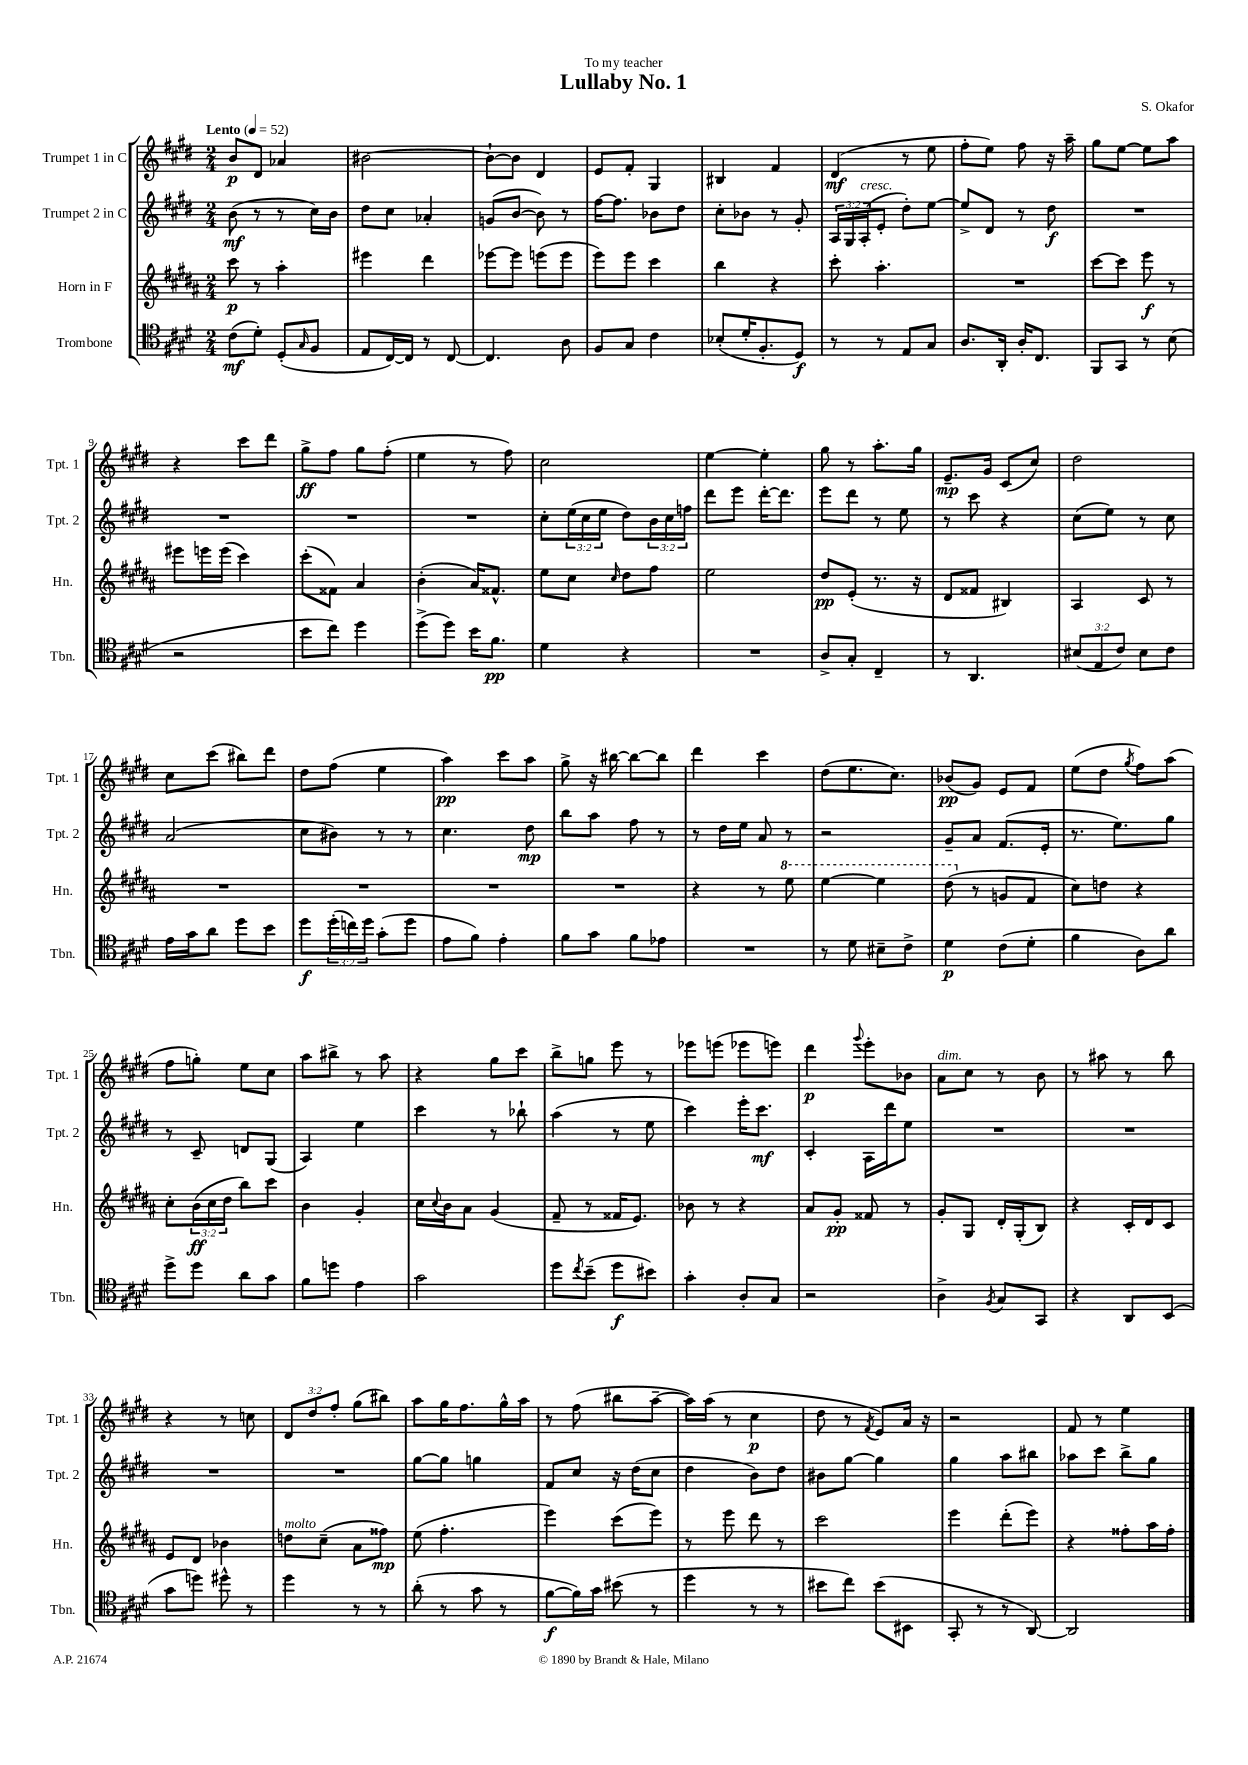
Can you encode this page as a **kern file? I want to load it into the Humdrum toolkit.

**kern	**kern	**kern	**kern
*staff4	*staff3	*staff2	*staff1
*clefC4	*clefG2	*clefG2	*clefG2
*k[f#c#g#d#]	*k[f#c#g#d#a#]	*k[f#c#g#d#]	*k[f#c#g#d#]
*M2/4	*M2/4	*M2/4	*M2/4
*MM52	*MM52	*MM52	*MM52
(8c#\L	8ccc#\	(8b\	8b/L
8d#'\J)	8r	8r	8d#/J
(8D#'/L	4aa#'\	8r	4a-/
16qqG#/	.	.	.
8F#/J	.	16cc#\LL)	.
.	.	16b\JJ	.
=	=	=	=
8E/L	4eee#\	8dd#\L	[2b#\
[16C#/L)	.	8cc#\J	.
16C#/]JJ	.	.	.
8r	4ddd#\	4a-'/	.
[8C#/	.	.	.
=	=	=	=
4.C#/]	[8eee-\L	(8g/L	8b#`\_L
.	8eee-\]J	[8b/J	8b#\]J
.	(8eee\L	8b\])	4d#/
8A\	8eee\J	8r	.
=	=	=	=
8F#/L	8eee\L)	[16ff#\LK	8e/L
.	.	8.ff#\]J	.
8G#/J	8eee\J	.	8f#'/J
4c#\	4ccc#\	8b-\L	4G#/
.	.	8dd#\J	.
=	=	=	=
(8B-'/L	4bb\	8cc#'\L	4B#/
16d#'/K	.	8b-\J	.
8.F#'/	.	.	.
.	4r	8r	4f#/
8D#/J)	.	8g#'/	.
=	=	=	=
8r	8ccc#'\	24A/LL	(4d#/
.	.	24G#/	.
.	.	(24A'/J	.
8r	4.aa#'\	8e'/J	.
8E/L	.	8dd#'\L)	8r
8G#/J	.	[8ee\J	8ee\
=	=	=	=
8.A/L	2r	8ee^/]L	8ff#'\L
.	.	8d#/J	8ee\J)
16AA'/Jk	.	.	.
16A'/LK	.	8r	8ff#\
8.C#/J	.	.	.
.	.	8dd#\	16r
.	.	.	16aa~\
=	=	=	=
8FF#/L	[8ccc#\L	2r	8gg#\L
8GG#/J	8ccc#\]J	.	[8ee\J
8r	8eee\	.	8ee\]L
(8B\	8r	.	8aa\J
=	=	=	=
2r	8eee#\L	2r	4r
.	16eee\L	.	.
.	(16eee\JJ	.	.
.	4ccc#\)	.	8ccc#\L
.	.	.	8ddd#\J
=	=	=	=
8b\L	(8ccc#'\L	2r	8gg#^\L
8cc#\J)	8f##\J)	.	8ff#\J
4dd#\	4a#/	.	8gg#\L
.	.	.	(8ff#'\J
=	=	=	=
(8dd#^\L	(4b'\	2r	4ee\
8dd#\J)	.	.	.
16b\LK	16a#/LK)	.	8r
8.f#\J	8.f##^^/J	.	.
.	.	.	8ff#\)
=	=	=	=
4d#\	8ee\L	8cc#'\L	2cc#\
.	8cc#\J	(24ee\L	.
.	.	24cc#\	.
.	.	24ee\JJ	.
.	16qqcc#/	.	.
4r	8dd#\L	8dd#\L)	.
.	8ff#\J	24b\L	.
.	.	24cc#\	.
.	.	24ff\JJ	.
=	=	=	=
2r	2ee\	8ddd#\L	[4ee\
.	.	8eee\J	.
.	.	[16ddd#'\LK	4ee'\]
.	.	8.ddd#\]J	.
=	=	=	=
8A^/L	8dd#/L	8eee\L	8gg#\
8G#'/J	(8e'/J	8ddd#\J	8r
4C#~/	8.r	8r	8.aa'\L
.	.	8ee\	.
.	16r	.	16gg#\Jk
=	=	=	=
8r	8d#/L	8r	8.e~/L
4.AA/	8f##/J	8ccc#\	.
.	.	.	16g#/Jk
.	4B#/)	4r	(8c#/L
.	.	.	8cc#/J)
=	=	=	=
(12B#/L	4A#/	(8cc#\L	2dd#\
12E/	.	.	.
.	.	8ee\J)	.
12c#/J)	.	.	.
8B#\L	8c#/	8r	.
8c#\J	8r	8cc#\	.
=	=	=	=
16e\LL	2r	(2a/	8cc#\L
16g#\J	.	.	.
8a\J	.	.	(8ccc#\J
8dd#\L	.	.	8bb#\L)
8b\J	.	.	8ddd#\J
=	=	=	=
8dd#\L	2r	8cc#\L	8dd#\L
(24dd#'\L	.	8b#\J)	(8ff#\J
24cc\)	.	.	.
24dd#\JJ	.	.	.
(8g#'\L	.	8r	4ee\
8dd#\J	.	8r	.
=	=	=	=
8e\L	2r	4.cc#\	4aa\)
8f#\J)	.	.	.
4e'\	.	.	8ccc#\L
.	.	8dd#\	8aa\J
=	=	=	=
8f#\L	2r	8bb\L	8gg#^\
8g#\J	.	8aa\J	16r
.	.	.	[16bb#\
8f#\L	.	8ff#\	8bb#\_L
8e-\J	.	8r	8bb#\]J
=	=	=	=
2r	4r	8r	4ddd#\
.	.	16dd#\LL	.
.	.	16ee\JJ	.
.	8r	8a/	4ccc#\
.	8eee\	8r	.
=	=	=	=
8r	[4eee\	2r	(8dd#\L
8d#\	.	.	8.ee\
8B#~\L	4eee\]	.	.
.	.	.	8.cc#\J)
8c#^\J	.	.	.
=	=	=	=
4d#\	(8ddd#\	8g#~/L	(8b-/L
.	8r	8a/J	8g#/J)
(8c#\L	8g/L	(8.f#/L	8e/L
8d#'\J	8f#/J	.	8f#/J
.	.	16e'/Jk	.
=	=	=	=
4f#\	8cc#\L)	8.r	(8ee\L
.	8dd\J	.	8dd#\J
.	.	8.ee\L)	.
.	.	.	8qgg#/
8A\L)	4r	.	8ff#\L)
8a\J	.	8gg#\J	(8aa\J
=	=	=	=
8dd#^\L	8cc#'\L	8r	8ff#\L
8dd#\J	(24b\L	8c#~/	8gg'\J)
.	24cc#\	.	.
.	24dd#\JJ	.	.
8a\L	8bb\L)	8d/L	8ee\L
8g#\J	8ccc#\J	(8G#/J	8cc#\J
=	=	=	=
8f#\L	4b\	4A/)	8aa\L
8dd\J	.	.	8bb#^\J
4e\	4g#'/	4ee\	8r
.	.	.	8aa\
=	=	=	=
2g#\	16cc#\LL	4ccc#\	4r
.	8qqcc#/	.	.
.	16b\J	.	.
.	8a#\J	.	.
.	(4g#/	8r	8gg#\L
.	.	8bb-`\	8ccc#\J
=	=	=	=
8dd#\L	8f#~/	(4aa\	8bb^\L
8qcc#/	.	.	.
(8b~\J	8r	.	8gg\J
8dd#\L	16f##/LK	8r	8eee\
.	8.e/J)	.	.
8b#\J)	.	8ee\	8r
=	=	=	=
4g#'\	8b-\	4ccc#\)	8eee-\L
.	8r	.	(8eee\J
8A'/L	4r	16eee'\LK	8eee-\L
.	.	8.ccc#\J	.
8G#/J	.	.	8eee\J)
=	=	=	=
2r	8a#/L	4c#'/	4ddd#\
.	8g#'/J	.	.
.	.	.	8qqggg#/
.	8f##/	16A\LL	8eee'\L
.	.	16ddd#\J	.
.	8r	8ee\J	8b-\J
=	=	=	=
4A^\	8g#'/L	2r	8a\L
.	8G#/J	.	8cc#\J
8qF#/	.	.	.
8G#/L	16d#'/LL	.	8r
.	(16G#'/J	.	.
8GG#/J	8B/J)	.	8b\
=	=	=	=
4r	4r	2r	8r
.	.	.	8aa#\
8AA/L	16c#'/LL	.	8r
.	16d#/J	.	.
(8BB/J	8c#/J	.	8bb\
=	=	=	=
8g#\L	8e/L	2r	4r
8dd\J)	8d#/J	.	.
8dd#^^\	4b-\	.	8r
8r	.	.	8cc\
=	=	=	=
4dd#\	8dd\L	2r	12d#/L
.	.	.	12dd#/
.	(8cc#~\J	.	.
.	.	.	12ff#'/J
8r	8a#\L	.	(8gg#\L
8r	8ff##\J)	.	8bb#\J)
=	=	=	=
(8a'\	(8ee\	[8gg#\L	8aa\L
8r	4.ff#'\	8gg#\]J	16gg#\K
.	.	.	8.ff#\
8g#\	.	4gg\	.
8r	.	.	16gg#^^\L
.	.	.	16aa\JJ
=	=	=	=
[8f#\L	4eee\)	8f#/L	8r
16f#\]L)	.	8cc#/J	(8ff#\
16g#\JJ	.	.	.
(8b#\	(8ccc#\L	16r	8bb#\L
.	.	(16dd#\LK	.
8r	8eee\J)	8cc#\J	[8aa~\J
=	=	=	=
4dd#\	8r	4dd#\	16aa\]LL)
.	.	.	(16aa\JJ
.	8eee\	.	8r
8r	8ddd#\	8b\L)	4cc#\
8r	8r	8dd#\J	.
=	=	=	=
8b#\L	2ccc#\	8b#\L	8dd#\
8cc#\J)	.	[8gg#\J	8r
.	.	.	8qf#/
(8b#\L	.	4gg#\]	8e/L)
8BB#\J	.	.	16a/Jk
.	.	.	16r
=	=	=	=
8GG#'/	4eee\	4gg#\	2r
8r	.	.	.
8r	(8ddd#'\L	8aa\L	.
[8AA/)	8eee\J)	8bb#\J	.
=	=	=	=
2AA/]	4r	8aa-\L	8f#/
.	.	8ccc#\J	8r
.	8ff##'\L	8bb^\L	4ee\
.	16aa#\L	8gg#\J	.
.	16ff##'\JJ	.	.
==	==	==	==
*-	*-	*-	*-
